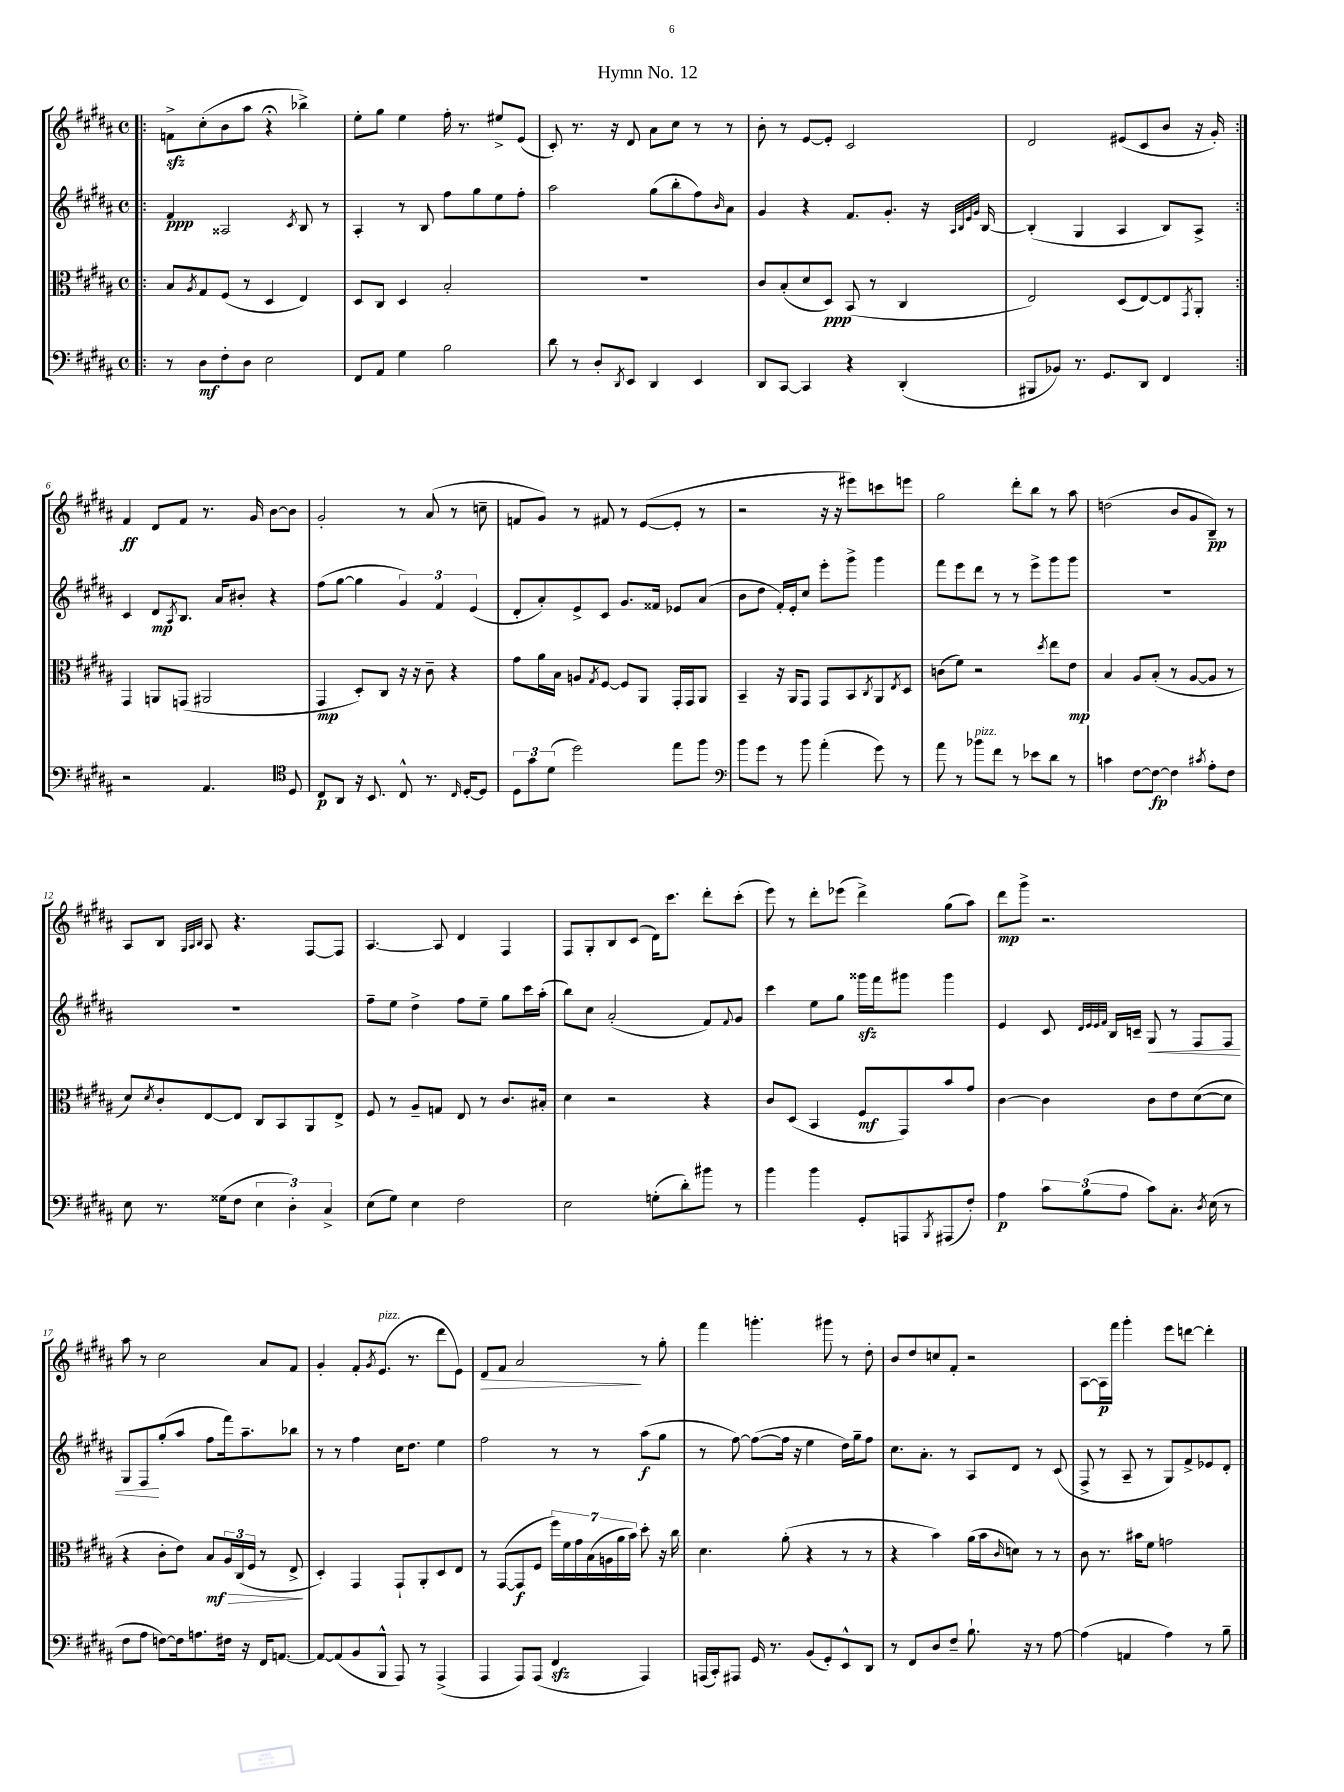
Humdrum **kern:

**kern	**dynam	**kern	**dynam	**kern	**dynam	**kern	**dynam
*part4	*part4	*part3	*part3	*part2	*part2	*part1	*part1
*staff4	*staff4	*staff3	*staff3	*staff2	*staff2	*staff1	*staff1
*clefF4	*	*clefC3	*	*clefG2	*	*clefG2	*
*k[f#c#g#d#a#]	*	*k[f#c#g#d#a#]	*	*k[f#c#g#d#a#]	*	*k[f#c#g#d#a#]	*
*M4/4	*	*M4/4	*	*M4/4	*	*M4/4	*
*met(c)	*	*met(c)	*	*met(c)	*	*met(c)	*
=1!|:	=1!|:	=1!|:	=1!|:	=1!|:	=1!|:	=1!|:	=1!|:
8r	.	8B/L	.	4f#/	ppp	8fnzz^\L	.
.	.	8qA#/	.	.	.	.	.
8D#\L	mf	8G#/	.	.	.	(8cc#'\	.
8F#'\	.	(8F#/J	.	2A##X/	.	8b\	.
8D#\J	.	8r	.	.	.	8aa#\J	.
2E\	.	4D#/	.	.	.	4r;<	.
.	.	.	.	8qc#/	.	.	.
.	.	4E/)	.	8B/	.	4bb-X^\)	.
.	.	.	.	8r	.	.	.
=2	=2	=2	=2	=2	=2	=2	=2
8FF#/L	.	8D#/L	.	4A#'/	.	8ee'\L	.
8AA#/J	.	8C#/J	.	.	.	8gg#\J	.
4G#\	.	4D#/	.	8r	.	4ee\	.
.	.	.	.	8B/	.	.	.
2B\	.	2B'/	.	8ff#\L	.	16ff#'\	.
.	.	.	.	.	.	8.r	.
.	.	.	.	8gg#\	.	.	.
.	.	.	.	8ee\	.	8ee#X^/L	.
.	.	.	.	8ff#'\J	.	(8e/J	.
=3	=3	=3	=3	=3	=3	=3	=3
8d#\	.	1r	.	2aa#\	.	8c#'/)	.
8r	.	.	.	.	.	8.r	.
8D#'/L	.	.	.	.	.	.	.
.	.	.	.	.	.	16r	.
8qDD#/	.	.	.	.	.	.	.
8EE/J	.	.	.	.	.	8d#/	.
4DD#/	.	.	.	(8gg#\L	.	8a#\L	.
.	.	.	.	8bb'\	.	8cc#\J	.
4EE/	.	.	.	8ff#\)	.	8r	.
.	.	.	.	16qqb/	.	.	.
.	.	.	.	8a#\J	.	8r	.
=4	=4	=4	=4	=4	=4	=4	=4
8DD#/L	.	8c#/L	.	4g#/	.	8b'\	.
[8CC#/J	.	(8B'/	.	.	.	8r	.
4CC#/]	.	8d#/	.	4r	.	[8e/L	.
.	.	8D#/J)	ppp	.	.	8e'/J]	.
4r	.	(8BB/	.	8.f#/L	.	2c#/	.
.	.	8r	.	.	.	.	.
.	.	.	.	8.g#'/J	.	.	.
(4DD#'/	.	4C#/	.	.	.	.	.
.	.	.	.	16r	.	.	.
.	.	.	.	32qqA#/LLL	.	.	.
.	.	.	.	32qqB/	.	.	.
.	.	.	.	32qqe/	.	.	.
.	.	.	.	32qqg#/JJJ	.	.	.
.	.	.	.	[16B/	.	.	.
=5	=5	=5	=5	=5	=5	=5	=5
8BBB#X/L	.	2E/)	.	(4B'/]	.	2d#/	.
8BB-X/J)	.	.	.	.	.	.	.
8.r	.	.	.	4G#/	.	.	.
8.GG#/L	.	.	.	.	.	.	.
.	.	(8D#/L	.	4A#/	.	(8e#X/L	.
8DD#/J	.	[8E/)	.	.	.	8c#/	.
4FF#/	.	8E/]	.	8B/L)	.	8b/J	.
.	.	8qGG#/	.	.	.	.	.
.	.	8AA#'/J	.	8A#^/J	.	16r	.
.	.	.	.	.	.	16g#'/)	.
!!LO:LB:g=z
=6:|!	=6:|!	=6:|!	=6:|!	=6:|!	=6:|!	=6:|!	=6:|!
2r	.	4GG#/	.	4c#/	.	4f#/	ff
.	.	8AAn/L	.	8d#/L	mp	8d#/L	.
.	.	.	.	8qA#/	.	.	.
.	.	(8GGn/J	.	8.B/J	.	8f#/J	.
4.AA#/	.	2AA#X/	.	.	.	8.r	.
.	.	.	.	16a#/KL	.	.	.
.	.	.	.	8b#X'/J	.	.	.
.	.	.	.	.	.	16g#/	.
.	.	.	.	4r	.	[8b\L	.
*clefC4	*	*	*	*	*	*	*
8D#/	.	.	.	.	.	8b\J]	.
=7	=7	=7	=7	=7	=7	=7	=7
8C#/L	p	4GG#/	mp	(8ff#\L	.	2g#'/	.
8AA#/J	.	.	.	[8gg#\J	.	.	.
16r	.	8D#'/L)	.	4gg#\]	.	.	.
8.BB/	.	.	.	.	.	.	.
.	.	8C#/J	.	.	.	.	.
8C#^^/	.	16r	.	6g#/)	.	8r	.
.	.	16r	.	.	.	.	.
8.r	.	8c#~\	.	.	.	(8a#/	.
.	.	.	.	6f#/	.	.	.
.	.	4r	.	.	.	8r	.
16qqC#/	.	.	.	.	.	.	.
[16D#'/KL	.	.	.	.	.	.	.
.	.	.	.	(6e/	.	.	.
8D#/J]	.	.	.	.	.	8ccn~\	.
=8	=8	=8	=8	=8	=8	=8	=8
12D#\L	.	8g#\L	.	8d#'/L	.	8fn/L	.
12g#\	.	.	.	.	.	.	.
.	.	16a#\L	.	8a#'/)	.	8g#/J)	.
(12d#\J	.	.	.	.	.	.	.
.	.	16B\JJ	.	.	.	.	.
2dd#\)	.	8An/L	.	8e^/	.	8r	.
.	.	8qG#/	.	.	.	.	.
.	.	[8F#/J	.	8c#/J	.	8f#X/	.
.	.	8F#/L]	.	8.g#/L	.	8r	.
.	.	8AA#/J	.	.	.	([8e/L	.
.	.	.	.	16f##X/Jk	.	.	.
8ee\L	.	16GG#'/LL	.	8e-X/L	.	8e'/J]	.
.	.	16GG#/J	.	.	.	.	.
8ff#\J	.	8AA#/J	.	(8a#/J	.	8r	.
=9	=9	=9	=9	=9	=9	=9	=9
*clefF4	*	*	*	*	*	*	*
8b\L	.	4BB~/	.	8b\L	.	2r	.
8g#\J	.	.	.	8dd#\J	.	.	.
8r	.	16r	.	16f#'/LL)	.	.	.
.	.	16AA#/KL	.	16e'/J	.	.	.
8b\	.	8GG#/J	.	8cc#/J	.	.	.
(4a#'\	.	8GG#/L	.	8eee'\L	.	16r	.
.	.	.	.	.	.	16r	.
.	.	8BB/	.	8ggg#^\J	.	8eee#X\L)	.
.	.	8qC#/	.	.	.	.	.
8g#\)	.	8AA#/	.	4ggg#\	.	8cccn\	.
.	.	8qE/	.	.	.	.	.
8r	.	8D#/J	.	.	.	8eeen\J	.
=10	=10	=10	=10	=10	=10	=10	=10
8a#\	.	(8cn\L	.	8fff#\L	.	2gg#\	.
8r	.	8f#\J)	.	8eee\	.	.	.
!LO:TX:a:i:t=pizz.	!	!	!	!	!	!	!
8b-X\L	.	2r	.	8ddd#\J	.	.	.
8f#\J	.	.	.	8r	.	.	.
8r	.	.	.	8r	.	8ddd#'\L	.
8e-X\L	.	.	.	8eee^\L	.	8bb\J	.
.	.	8qdd#/	.	.	.	.	.
8d#\J	.	8ee\L	.	8ggg#\	.	8r	.
8r	.	8e\J	mp	8ggg#\J	.	8aa#\	.
=11	=11	=11	=11	=11	=11	=11	=11
4cn\	.	4B/	.	1r	.	(2ddn\	.
[8F#\L	.	8A#/L	.	.	.	.	.
8F#\J_	fp	(8B'/J	.	.	.	.	.
4F#\]	.	8r	.	.	.	8b/L	.
.	.	[8A#/L	.	.	.	8g#/	.
8qc#X/	.	.	.	.	.	.	.
8A#'\L	.	8A#/J]	.	.	.	8B~/J)	pp
8F#\J	.	8r	.	.	.	8r	.
!!LO:LB:g=z
=12	=12	=12	=12	=12	=12	=12	=12
8E\	.	8d#/L)	.	1r	.	8A#/L	.
.	.	8qd#/	.	.	.	.	.
8.r	.	8c#'/	.	.	.	8B/J	.
.	.	.	.	.	.	32qqG#/LLL	.
.	.	.	.	.	.	32qqA#/	.
.	.	.	.	.	.	32qqB/JJJ	.
.	.	[8E/	.	.	.	8A#/	.
(16G##X\KL	.	.	.	.	.	.	.
8F#\J	.	8E/J]	.	.	.	4.r	.
6E\	.	8C#/L	.	.	.	.	.
.	.	8BB/	.	.	.	.	.
6D#'\)	.	.	.	.	.	.	.
.	.	8AA#/	.	.	.	[8F#/L	.
6C#^/	.	.	.	.	.	.	.
.	.	8E^/J	.	.	.	8F#/J]	.
=13	=13	=13	=13	=13	=13	=13	=13
(8E\L	.	8F#/	.	8ff#~\L	.	[4.A#/	.
8G#\J)	.	8r	.	8ee\J	.	.	.
4E\	.	8A#~/L	.	4dd#^\	.	.	.
.	.	8Gn/J	.	.	.	8A#/]	.
2F#\	.	8E/	.	8ff#\L	.	4d#/	.
.	.	8r	.	8ee~\J	.	.	.
.	.	8.c#/L	.	8gg#\L	.	4F#/	.
.	.	.	.	16ccc#\L	.	.	.
.	.	16B#X'/Jk	.	(16aa#'\JJ	.	.	.
=14	=14	=14	=14	=14	=14	=14	=14
2E\	.	4d#\	.	8bb\L)	.	8F#/L	.
.	.	.	.	8cc#\J	.	8G#'/	.
.	.	2r	.	(2a#'/	.	8B/	.
.	.	.	.	.	.	(8c#/J	.
(8Gn'\L	.	.	.	.	.	16d#\KL)	.
.	.	.	.	.	.	8.ccc#\J	.
8d#'\)	.	.	.	.	.	.	.
8b#X\J	.	4r	.	8f#/L)	.	8ddd#'\L	.
.	.	.	.	8qqf#/	.	.	.
8r	.	.	.	8g#/J	.	(8ccc#'\J	.
=15	=15	=15	=15	=15	=15	=15	=15
4b\	.	8c#/L	.	4ccc#\	.	8eee\)	.
.	.	(8D#/J	.	.	.	8r	.
4b\	.	4BB/	.	8ee\L	.	8ddd#'\L	.
.	.	.	.	8gg#\J	.	(8eee-X\J	.
8GG#'/L	.	8F#/L	mf	16ggg##Xzz\LL	.	4ddd#^\)	.
.	.	.	.	16fff#\J	.	.	.
8AAAn/	.	8GG#/)	.	8ggg#X\J	.	.	.
8qBBB/	.	.	.	.	.	.	.
(8AAA#X/	.	8b/	.	4ggg#\	.	(8gg#\L	.
8F#'/J)	.	8g#/J	.	.	.	8aa#\J)	.
=16	=16	=16	=16	=16	=16	=16	=16
4A#\	p	[4c#\	.	4e/	.	8ddd#\L	mp
.	.	.	.	.	.	8ggg#^\J	.
12c#\L	.	4c#\]	.	8c#/	.	2.r	.
(12B\	.	.	.	.	.	.	.
.	.	.	.	32qqd#/LLL	.	.	.
.	.	.	.	32qqe/	.	.	.
.	.	.	.	32qqe/	.	.	.
.	.	.	.	32qqf#/JJJ	.	.	.
.	.	.	.	16B/LL	.	.	.
12A#\J	.	.	.	.	.	.	.
.	.	.	.	16cn~/JJ	.	.	.
!	!	!	!	!	!LO:HP:b	!	!
8c#\L)	.	8c#\L	.	8G#/	<	.	.
8.C#'\J	.	8e\	.	8r	.	.	.
.	.	([8d#\	.	8F#/L	.	.	.
8qD#/	.	.	.	.	.	.	.
(16E\	.	.	.	.	.	.	.
8r	.	8d#\J]	.	8F#/J	.	.	.
!!LO:LB:g=z
=17	=17	=17	=17	=17	=17	=17	=17
8F#\L	.	4r	.	8G#/L	.	8aa#\	.
8A#\J	.	.	.	8F#/	.	8r	.
[8Fn\L)	.	8c#'\L	.	(8gg#'/	[	2cc#\	.
16F\k]	.	8e\J)	.	8aa#/J	.	.	.
8.An\	.	.	.	.	.	.	.
!	!	!	!LO:HP:b	!	!	!	!
.	.	8B/L	> mf	8ff#\L	.	.	.
16F#X\Jk	.	24A#/L	.	16fff#\k)	.	.	.
.	.	(24C#/	.	.	.	.	.
16r	.	.	.	8.aa#~\	.	.	.
.	.	24F#/JJ	.	.	.	.	.
16FF#/KL	.	8r	.	.	.	8a#/L	.
[8.AAn/J	.	.	.	.	.	.	.
.	.	8E^/	.	8bb-X\J	.	8f#/J	.
.	.	.	]	.	.	.	.
=18	=18	=18	=18	=18	=18	=18	=18
8AA/L_	.	4D#'/)	.	8r	.	4g#'/	.
(8AA/]	.	.	.	8r	.	.	.
8BB/	.	4GG#/	.	4ff#\	.	8f#'/L	.
.	.	.	.	.	.	8qg#/	.
!	!	!	!	!	!	!LO:TX:a:i:t=pizz.	!
8BBB^^/J	.	.	.	.	.	(8.e/J	.
8AAA#/)	.	8GG#`/L	.	16cc#\KL	.	.	.
.	.	.	.	8.dd#\J	.	8.r	.
8r	.	8AA#'/	.	.	.	.	.
(4AAA#^/	.	8D#/	.	4ee\	.	8ddd#\L	.
.	.	8E/J	.	.	.	8e\J)	.
=19	=19	=19	=19	=19	=19	=19	=19
!	!	!	!	!	!	!	!LO:HP:b
4AAA#/	.	8r	.	2ff#\	.	8d#/L	>
.	.	([8GG#/L	.	.	.	8f#/J	.
8AAA#/L)	.	8GG#/]	f	.	.	2a#/	.
(8AAA#/J	.	8F#/J	.	.	.	.	.
4FF#zz/	.	28ff#\LL)	.	8r	.	.	.
.	.	28f#\	.	.	.	.	.
.	.	28g#\	.	.	.	.	.
.	.	(28B\	.	.	.	.	.
.	.	.	.	8r	.	.	.
.	.	28An\	.	.	.	.	.
.	.	28a#\	.	.	.	.	.
.	.	28b\JJ)	.	.	.	.	.
4AAA#/)	.	8dd#'\	.	(8aa#\L	f	8r	]
.	.	16r	.	8gg#\J	.	8gg#'\	.
.	.	16cc#\	.	.	.	.	.
=20	=20	=20	=20	=20	=20	=20	=20
(16AAAn/LL	.	4.d#\	.	8r	.	4fff#\	.
16CC#'/J)	.	.	.	.	.	.	.
8AAA#X/J	.	.	.	[8ff#\)	.	.	.
16GG#/	.	.	.	(8ff#\L_	.	4.gggn'\	.
8.r	.	.	.	.	.	.	.
.	.	(8a#'\	.	16ff#\Jk]	.	.	.
.	.	.	.	16r	.	.	.
(8BB/L	.	4r	.	4ee\	.	.	.
8GG#'/)	.	.	.	.	.	8ggg#X\	.
8EE^^/	.	8r	.	16dd#\LL)	.	8r	.
.	.	.	.	16gg#~\J	.	.	.
8DD#/J	.	8r	.	8ff#\J	.	8dd#'\	.
=21	=21	=21	=21	=21	=21	=21	=21
8r	.	4r	.	8.cc#\L	.	8b/L	.
8FF#/L	.	.	.	.	.	8dd#/	.
.	.	.	.	8.a#'\J	.	.	.
8D#/	.	4b\)	.	.	.	8ccn/	.
8F#~/J	.	.	.	8r	.	8f#'/J	.
8.B`\	.	(16a#\LL	.	8A#/L	.	2r	.
.	.	16b\J	.	.	.	.	.
.	.	16qqc#/	.	.	.	.	.
.	.	8dn\J)	.	8d#/J	.	.	.
16r	.	.	.	.	.	.	.
8r	.	8r	.	8r	.	.	.
[8A#\	.	8r	.	(8c#/	.	.	.
=22	=22	=22	=22	=22	=22	=22	=22
(4A#\]	.	8c#\	.	8F#^/	.	[8A#\L	.
.	.	8.r	.	8r	.	16A#\L]	p
.	.	.	.	.	.	16fff#\JJ	.
4AAn/	.	.	.	8A#~/	.	4ggg#'\	.
.	.	16b#X\KL	.	.	.	.	.
.	.	8f#\J	.	8r	.	.	.
4A#\)	.	2gn\	.	8G#/L)	.	8eee\L	.
.	.	.	.	8f#^/	.	[8dddn\J	.
8r	.	.	.	8e-X/	.	4ddd'\]	.
8B~\	.	.	.	8d#'/J	.	.	.
==	==	==	==	==	==	==	==
*-	*-	*-	*-	*-	*-	*-	*-
